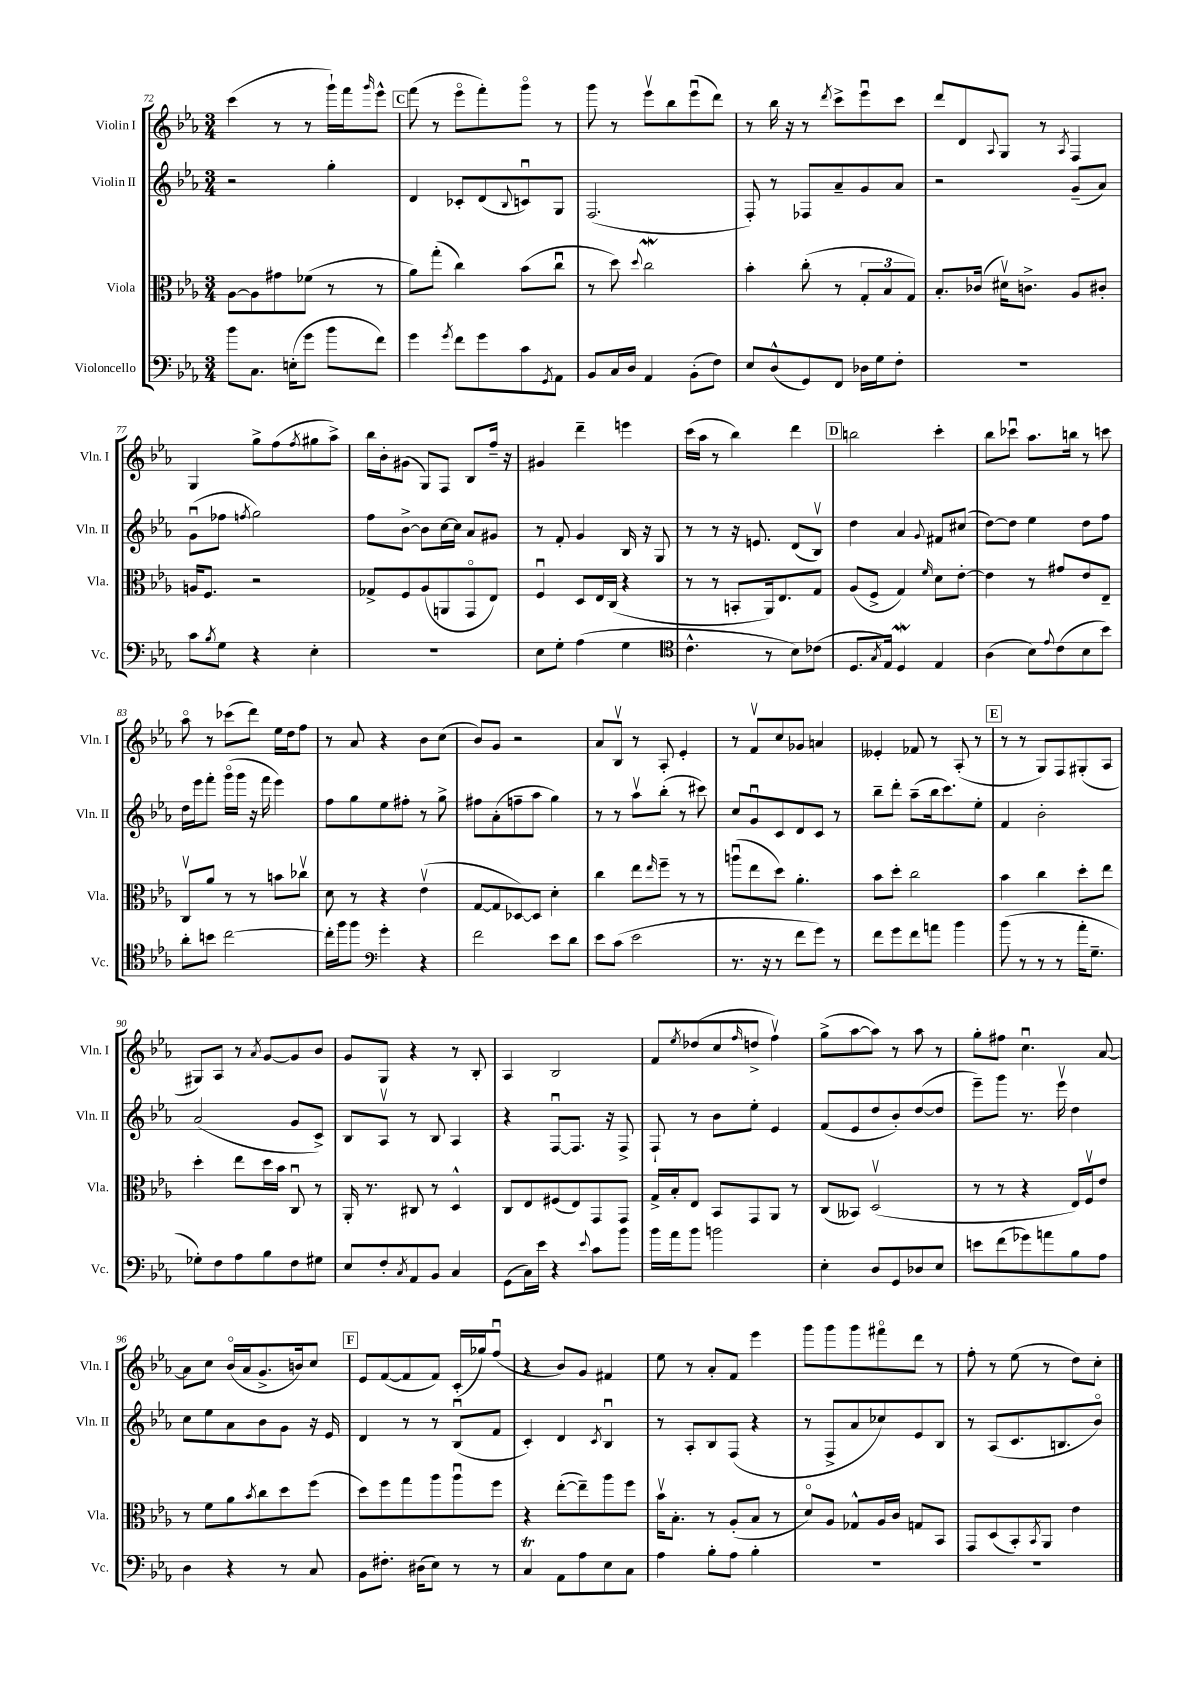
<<
\new StaffGroup <<
\new Staff = "s0" \with { instrumentName = "Violin I" shortInstrumentName = "Vln. I" } {
    \clef treble \key ees \major \numericTimeSignature \time 3/4
    c'''4( r8 r8 g'''16-!) f'''16 \grace { g'''16 } ees'''8-^ |
    \mark \markup { \box "C" } f'''8( r8 ees'''8\flageolet f'''8-.) g'''8\flageolet r8 |
    g'''8 r8 ees'''8\upbow bes''8 ees'''8\downbow( d'''8) |
    r8 bes''16 r16 r8 \acciaccatura { d'''8 } c'''8-> ees'''8\downbow c'''8 |
    d'''8 d'8 \appoggiatura { aes8 } g8 r8 \acciaccatura { aes8 } f4 |
    g4 g''8-> f''8( \acciaccatura { f''8 } gis''8 aes''8->) |
    bes''16 bes'16-. gis'8( g8) f8 bes8 f''16-- r16 |
    gis'4 d'''4-- e'''4 |
    c'''16( aes''16 r8 bes''4) d'''4 |
    \mark \markup { \box "D" } b''2 c'''4-. |
    bes''8 ces'''8\downbow aes''8. b''16 r8 c'''8 |
    aes''8\flageolet r8 ces'''8( d'''8) ees''16 d''16 f''8 |
    r8 aes'8 r4 bes'8 c''8( |
    bes'8) g'8 r2 |
    aes'8 bes8\upbow r8 aes8-. ees'4-. |
    r8 f'8\upbow c''8 ges'8 a'4 |
    eeses'4-. fes'8 r8 aes8-.( r8 |
    \mark \markup { \box "E" } r8 r8 g8) f8 gis8-.( aes8 |
    gis8) aes8 r8 \acciaccatura { aes'8 } g'8~ g'8 bes'8 |
    g'8 g8 r4 r8 bes8-. |
    aes4 bes2 |
    f'8 \acciaccatura { ees''8 } des''8( c''8 \grace { f''16 } d''8-> f''4\upbow) |
    g''8->( aes''8~ aes''8) r8 aes''8 r8 |
    g''8-. fis''8 c''4.\downbow aes'8~ |
    aes'8 c''8 bes'16\flageolet( aes'16 g'8.-> b'16) c''8 |
    \mark \markup { \box "F" } ees'8 f'8~( f'8 f'8) c'16-.( ges''16) f''8\downbow( |
    r4 bes'8) g'8 fis'4 |
    ees''8 r8 aes'8-. f'8 ees'''4 |
    g'''8 g'''8 g'''8 fis'''8\flageolet d'''8 r8 |
    f''8-. r8 ees''8( r8 d''8) c''8-. \bar "|." |
}
\new Staff = "s1" \with { instrumentName = "Violin II" shortInstrumentName = "Vln. II" } {
    \clef treble \key ees \major \numericTimeSignature \time 3/4
    r2 g''4-. |
    \mark \markup { \box "C" } d'4 ces'8-. d'8( \appoggiatura { bes8 } c'8\downbow) g8 |
    f2.( |
    f8-.) r8 fes8 aes'8-- g'8 aes'8 |
    r2 g'8--( aes'8) |
    g'8\downbow( fes''8 \acciaccatura { f''8 } g''2) |
    f''8 bes'8~-> bes'8 c''16~ c''16 aes'8 gis'8 |
    r8 f'8-. g'4 bes16 r16 g8 |
    r8 r8 r16 e'8. d'8( bes8\upbow) |
    \mark \markup { \box "D" } d''4 aes'4 \appoggiatura { g'8 } fis'8 cis''8( |
    d''8~) d''8 ees''4 d''8 f''8 |
    d''16 ees'''16 f'''8-. g'''16\flageolet( g'''16 r16 f'''16 ees'''4) |
    f''8 g''8 ees''8 fis''8-. r8 g''8-> |
    fis''8 aes'8-.( f''8-- aes''8 g''4) |
    r8 r8 aes''8\upbow bes''8-.( r8 cis'''8) |
    c''8 g'8\downbow c'8 d'8 c'8 r8 |
    bes''8-- d'''8-. aes''8--( bes''16 c'''8.) ees''8-. |
    \mark \markup { \box "E" } f'4 bes'2-. |
    aes'2( g'8 c'8->) |
    bes8 aes8\upbow r8 bes8 aes4 |
    r4 f8~\downbow f8. r16 f8-> |
    f8-! r8 bes'8 ees''8-. ees'4 |
    f'8( ees'8 d''8 bes'8-.) d''8~( d''8 |
    ees'''8--) g'''8 r8. ees'''16\upbow d''4 |
    c''8 ees''8 aes'8 bes'8 g'8 r16 ees'16 |
    \mark \markup { \box "F" } d'4 r8 r8 bes8\downbow( f'8 |
    c'4-.) d'4 \acciaccatura { c'8 } bes4\downbow |
    r8 aes8-. bes8 f8( r4 |
    r8 f8-> aes'8 ces''8) ees'8 bes8 |
    r8 aes8( c'8. b8. bes'8\flageolet) \bar "|." |
}
\new Staff = "s2" \with { instrumentName = "Viola" shortInstrumentName = "Vla." } {
    \clef alto \key ees \major \numericTimeSignature \time 3/4
    aes8~ aes8 gis'8 fes'8( r8 r8 |
    \mark \markup { \box "C" } aes'8) g''8-.( c''4) bes'8( c''8\downbow |
    r8 d''8) \appoggiatura { d''8 } c''2\mordent |
    bes'4-. c''8-.( r8 \tuplet 3/2 { g8-. bes8 g8) } |
    bes8.-. ces'16( dis'16\upbow) c'8.-> aes8 cis'8-. |
    a16 f8. r2 |
    ges8-> f8 aes8( a,8 g,8\flageolet ees8) |
    f4\downbow d8 ees16 c16( r4 |
    r8 r8 b,8-. aes,16) ees8. g8 |
    \mark \markup { \box "D" } aes8( f8-> g4) \grace { f'16 } d'8 ees'8~-. |
    ees'4 r8 gis'8 ees'8 ees8-- |
    c8\upbow aes'8 r8 r8 b'8 ces''8\upbow |
    d'8 r8 r4 ees'4\upbow( |
    g8~ g8 des8~) des8 d'4-. |
    c''4 ees''8 \grace { ees''16 } f''8-- r8 r8 |
    a''8\downbow( ees''8 d''8) aes'4.-. |
    bes'8 d''8-. c''2 |
    \mark \markup { \box "E" } bes'4 c''4 d''8-. ees''8 |
    d''4-. ees''8 d''16 bes'16 c8\downbow r8 |
    aes,16-. r8. cis8 r8 d4-^ |
    c8 ees8 fis8( ees8) g,8 g,8 |
    g16-> bes16-. ees8 bes,8 g,8 aes,8 r8 |
    c8( beses,8) d2\upbow( |
    r8 r8 r4 ees16) f16\upbow ees'8 |
    r8 f'8 aes'8 \acciaccatura { bes'8 } c''8 d''8 f''8( |
    \mark \markup { \box "F" } d''8) f''8 g''8 aes''8 aes''8\downbow f''8 |
    r4 ees''8~-.( ees''8--) aes''8 f''8 |
    bes'16\upbow bes8.-. r8 aes8-.( bes8 r8 |
    d'8\flageolet) aes8 ges8-^ aes16 c'16 g8 bes,8 |
    g,8 d8( bes,8-.) \acciaccatura { bes,8 } aes,8 ees'4 \bar "|." |
}
\new Staff = "s3" \with { instrumentName = "Violoncello" shortInstrumentName = "Vc." } {
    \clef bass \key ees \major \numericTimeSignature \time 3/4
    bes'8 c8. e16-.( g'8 bes'8 f'8) |
    \mark \markup { \box "C" } g'4 \acciaccatura { g'8 } f'8 g'8 c'8 \acciaccatura { g,8 } aes,8 |
    bes,8 c16 d16 aes,4 bes,8-.( f8) |
    ees8 d8-^( g,8) f,8 des16 g16 f8-. |
    R2. |
    c'8 \acciaccatura { bes8 } g8 r4 ees4-. |
    R2. |
    ees8 g8-. aes4( g4 |
    \clef tenor c'4.-^ r8 bes8) ces'8( |
    \mark \markup { \box "D" } d8. \acciaccatura { g8 } ees16) d4\mordent ees4 |
    aes4( bes8) \appoggiatura { ees'8 } c'8( bes8 bes'8) |
    aes'8-. b'8 c''2~ |
    c''16-. f''16 f''8 \clef bass g'4-. r4 |
    f'2 ees'8 d'8 |
    ees'8 c'8( ees'2 |
    r8. r16 r8 f'8 g'8) r8 |
    f'8 g'8 f'8 a'8 bes'4 |
    \mark \markup { \box "E" } bes'8( r8 r8 r8 aes'16-. g8.-- |
    ges8-.) f8 aes8 bes8 f8 gis8 |
    ees8 f8-. \acciaccatura { c8 } aes,8 bes,8 c4 |
    g,8( c16) ees'16 r4 \appoggiatura { ees'8 } c'8 bes'8 |
    bes'16 aes'16 bes'8 b'2 |
    ees4-. d8 g,8 des8 ees8 |
    e'8 f'8( ges'8) a'8 bes8 aes8 |
    d4 r4 r8 c8 |
    \mark \markup { \box "F" } bes,8 fis8.-. dis16( ees8) r8 r8 |
    c4\trill aes,8 aes8 ees8 c8 |
    aes4 bes8-. aes8 bes4-. |
    R2. |
    R2. \bar "|." |
}
>>
>>
\layout { \context { \Score currentBarNumber = #72 } }
